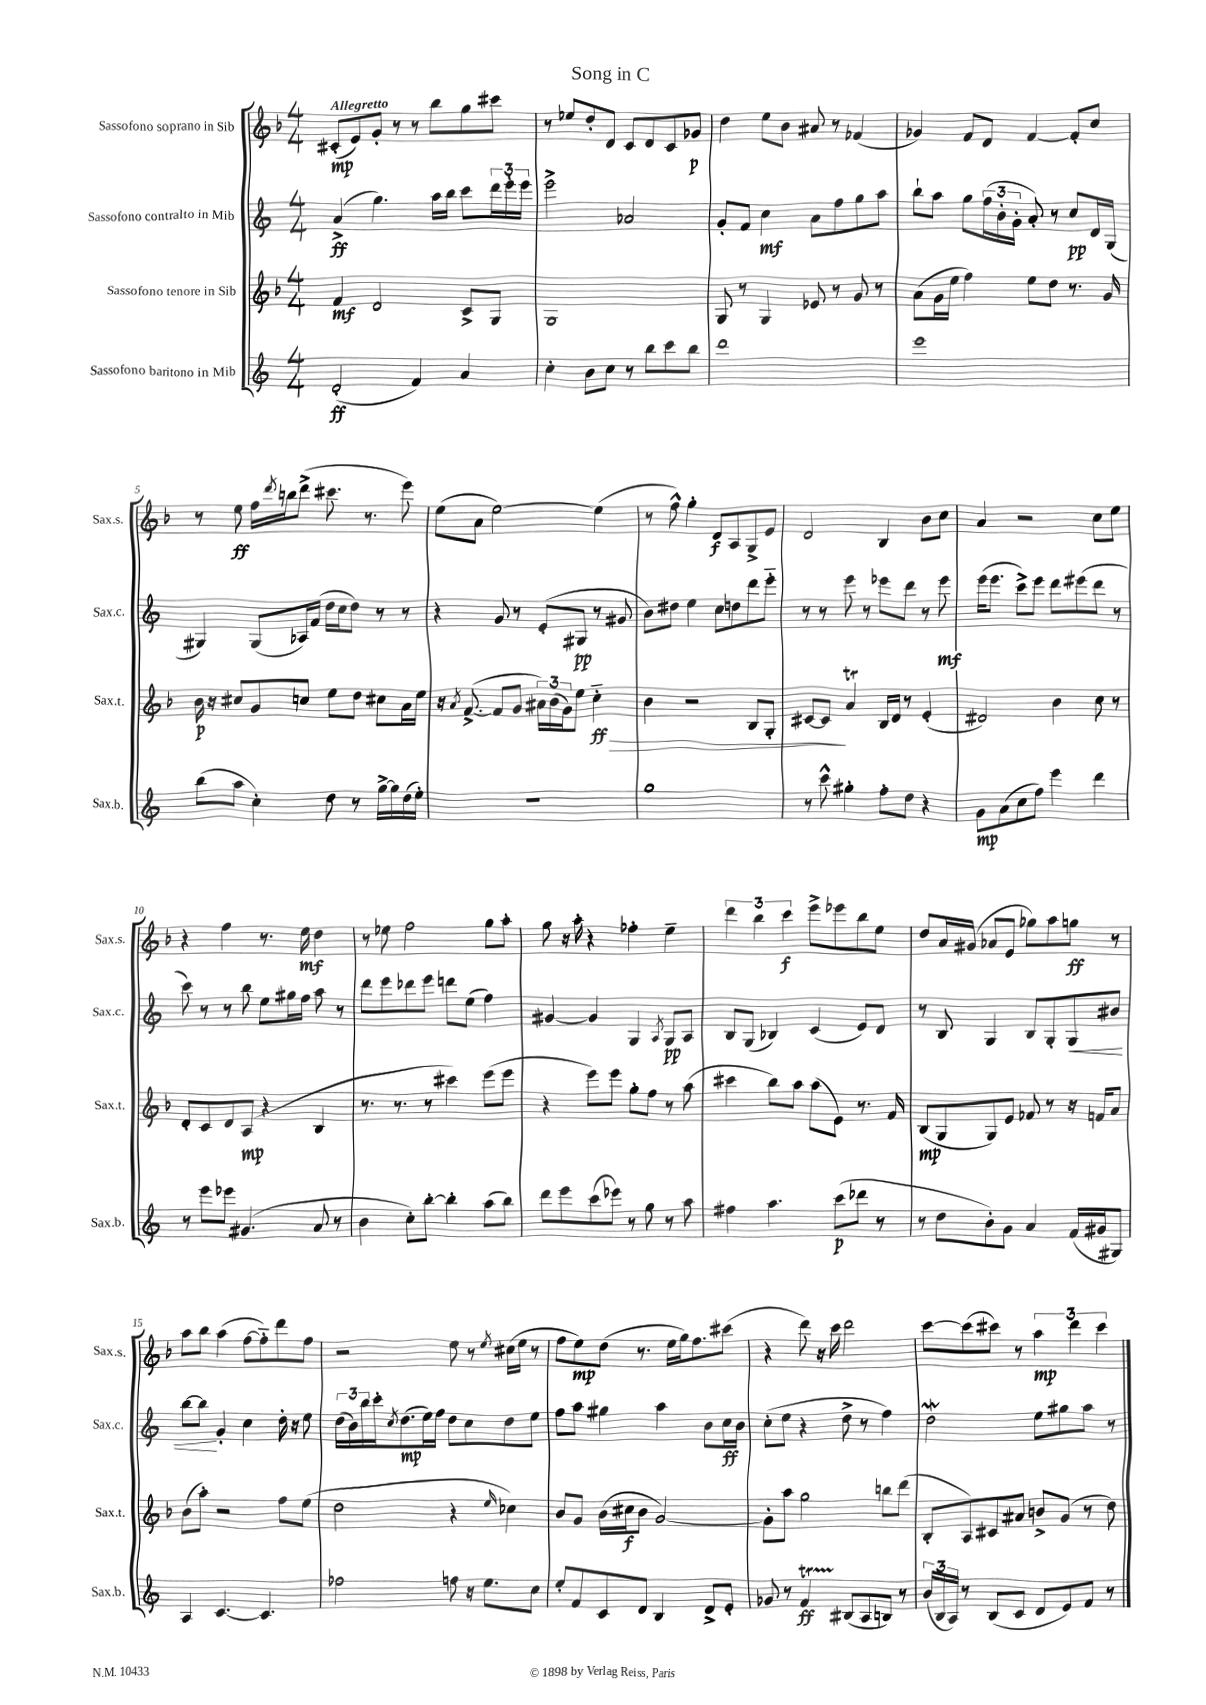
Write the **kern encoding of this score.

**kern	**kern	**kern	**kern
*staff4	*staff3	*staff2	*staff1
*clefG2	*clefG2	*clefG2	*clefG2
*k[]	*k[b-]	*k[]	*k[b-]
*M4/4	*M4/4	*M4/4	*M4/4
(2d'	4f	(4a^	(8c#'
.	.	.	8e)
.	2d	4.gg)	8g'
.	.	.	8r
4f)	.	.	8r
.	.	16aa	8bb-
.	.	16bb	.
4a	8c^	8ccc	8gg
.	8G	24ddd	8ccc#
.	.	24eee'	.
.	.	24eee	.
=	=	=	=
4cc'	1G	2eee^	8r
.	.	.	8ee-
8b	.	.	8dd'
8cc	.	.	8d
8r	.	2a-	8c
8bb	.	.	8d
8ccc	.	.	8c
8bb	.	.	8g-
=	=	=	=
1ddd	8G	8g'	4dd
.	8r	8f	.
.	4G	4cc	8ee
.	.	.	8b-
.	8e-	8a	8a#
.	8r	8ff	8r
.	8g	8gg	(4f-
.	8r	8aa	.
=	=	=	=
1eee	(8a	8bb`	4g-)
.	16g	8aa	.
.	16ee	.	.
.	4ff)	8gg	8f
.	.	(24ff	8d
.	.	24b'	.
.	.	24g'	.
.	8ee	8a')	[4f
.	8dd	8r	.
.	8.r	8cc	8f']
.	.	16d	8cc
.	16g	(16G	.
=	=	=	=
(8bb	16b-	4G#)	8r
.	16r	.	.
8aa	8cc#	.	8ee
4cc')	8g	(8G#	16ff
.	.	.	8qddd
.	.	.	16bb
.	8cc	16A-)	(8ddd^
.	.	(16f	.
8dd	8ee	16dd	8.ccc#
.	.	16cc	.
8r	8dd	8dd)	.
.	.	.	8.r
[16gg^	8cc#	8r	.
16gg]	.	.	.
(16dd	16a	8r	8eee)
16ee')	16ee	.	.
=	=	=	=
1r	16r	4r	(8ee
.	8qa	.	.
.	([8.f^	.	.
.	.	.	8a
.	8f]	8g	[2ee)
.	8g	8r	.
.	24a#)	(8e'	.
.	(24b-	.	.
.	24g)	.	.
.	8ee	8G#	.
.	4cc'~	8r	(4ee]
.	.	8g#	.
=	=	=	=
1gg	4b-	8b)	8r
.	.	8dd#	8ff^^)
.	2r	4ee	4gg'
.	.	8cc	8d
.	.	8dd	8A
.	8B-	8ddd	8G^
.	8G'	8eee'~	8e
=	=	=	=
8r	[8c#	8r	2d
8ccc^^	8c#]	8r	.
4gg#'	4a	8eee	.
.	.	8r	.
8ff'	16B-	8eee-	4B-
.	16d	.	.
8dd	8r	8ddd	.
4r	(4e'	8r	8b-
.	.	8eee-	8cc
=	=	=	=
8g	2d#)	(16eee	4a
.	.	8.eee	.
(8a	.	.	.
8cc	.	8ccc^)	2r
8ff)	.	8eee	.
4eee	4b-	8ddd	.
.	.	(8eee#	.
4ddd	8cc	8ddd	8cc
.	8r	8r	8ee
=	=	=	=
8r	8d'	8ccc)	4r
8eee	8c	8r	.
8eee-	8d	8r	4ff
(4.g#	(8A	8bb	.
.	4r	8ee	8.r
.	.	16gg#	.
.	.	16ff	16ee
8a	4B-	8aa	4dd
8r	.	8r	.
=	=	=	=
4b	8.r	8ddd	8r
.	.	8eee	8ee-
.	8.r	.	.
8cc')	.	8ddd-	2ff
[8bb'	8r	8eee	.
4bb']	4ccc#)	8ddd	.
.	.	(8ee	.
(8aa	(8eee	4ff)	8gg
8bb)	8eee	.	8aa'
=	=	=	=
8ddd	4r	[4g#	8gg
8eee	.	.	16r
.	.	.	16aa'
(8ccc	8eee)	4g#]	4r
8eee-)	8eee	.	.
8r	8gg'	4G	4ff-'
8gg	8ff	.	.
.	.	8qA	.
8r	8r	8G	4ee~
8aa	(8aa	8A	.
=	=	=	=
4ff#	4ccc#	8B	6ddd
.	.	(8G	.
.	.	.	6bb-
4.aa	8bb-)	4B-)	.
.	.	.	6ccc
.	8aa	.	.
.	(8aa	(4c	8eee^
(8ccc	8e)	.	8eee-
8ddd-	8.r	8e)	8bb-
8r	.	8d	8ee
.	16f	.	.
=	=	=	=
8r	(8B-	8r	8dd
8dd	8G	8B	16a
.	.	.	(16g#
8b')	8G)	4G	8a-
8g	8e	.	8e
4a	8f-	8B	8gg-)
.	8r	8G'	8aa
(16f	16r	8G	8gg
16g#	16f	.	.
8G#)	8a	8b#	8r
=	=	=	=
4A	(8b-	[8bb	8aa
.	8aa')	8bb]	8bb-
[4.c	2r	4g'	(4aa
.	.	4cc	[8ff
4.c]	.	.	8ff'~])
.	8ff	16dd'	8ddd
.	.	16r	.
.	(8ee	8ee	8ff
=	=	=	=
2ff-	2dd	(24dd	2r
.	.	24b)	.
.	.	24bb	.
.	.	16ccc'	.
.	.	8qcc	.
.	.	(8.dd	.
.	.	16ee)	.
.	.	16ff	.
8ff	4r	8dd	8ee
16r	.	8cc	8r
8.ee	.	.	.
.	16qqee	.	8qee
.	4cc-)	8dd	(16cc#
.	.	.	16ee
8cc	.	8ee	8r
=	=	=	=
8ee'	8b-	8ff	8ff
8f	8g	8aa	8ee)
8c	(16b-	4gg#	(8dd
.	16cc#	.	.
8d	8b-	.	8.r
4B	[2g)	4aa	.
.	.	.	16ee
.	.	.	16gg)
.	.	.	8.ff
8d^	.	8b	.
8e'	.	16cc	(8ccc#
.	.	16b	.
=	=	=	=
8g-	8g']	(8cc'	4r
8r	8aa	8ee	.
4f	2gg	4r	8ddd)
.	.	.	16r
.	.	.	16ccc
(8B#	.	8dd^	2ddd
8A	.	8r	.
8B)	8bb	4ff)	.
8r	(8ddd	.	.
=	=	=	=
(24b	8B-'	2dd	[8ccc
24B	.	.	.
24A)	.	.	.
8r	8A)	.	(8ccc]
(8B	8c#	.	8ccc#)
8c	8a#	.	8r
8d	8b^	8ee	6aa
8e)	(8g	8gg#	.
.	.	.	6ddd
8f	8r	8aa	.
.	.	.	6ccc#
8r	8dd)	8r	.
==	==	==	==
*-	*-	*-	*-
